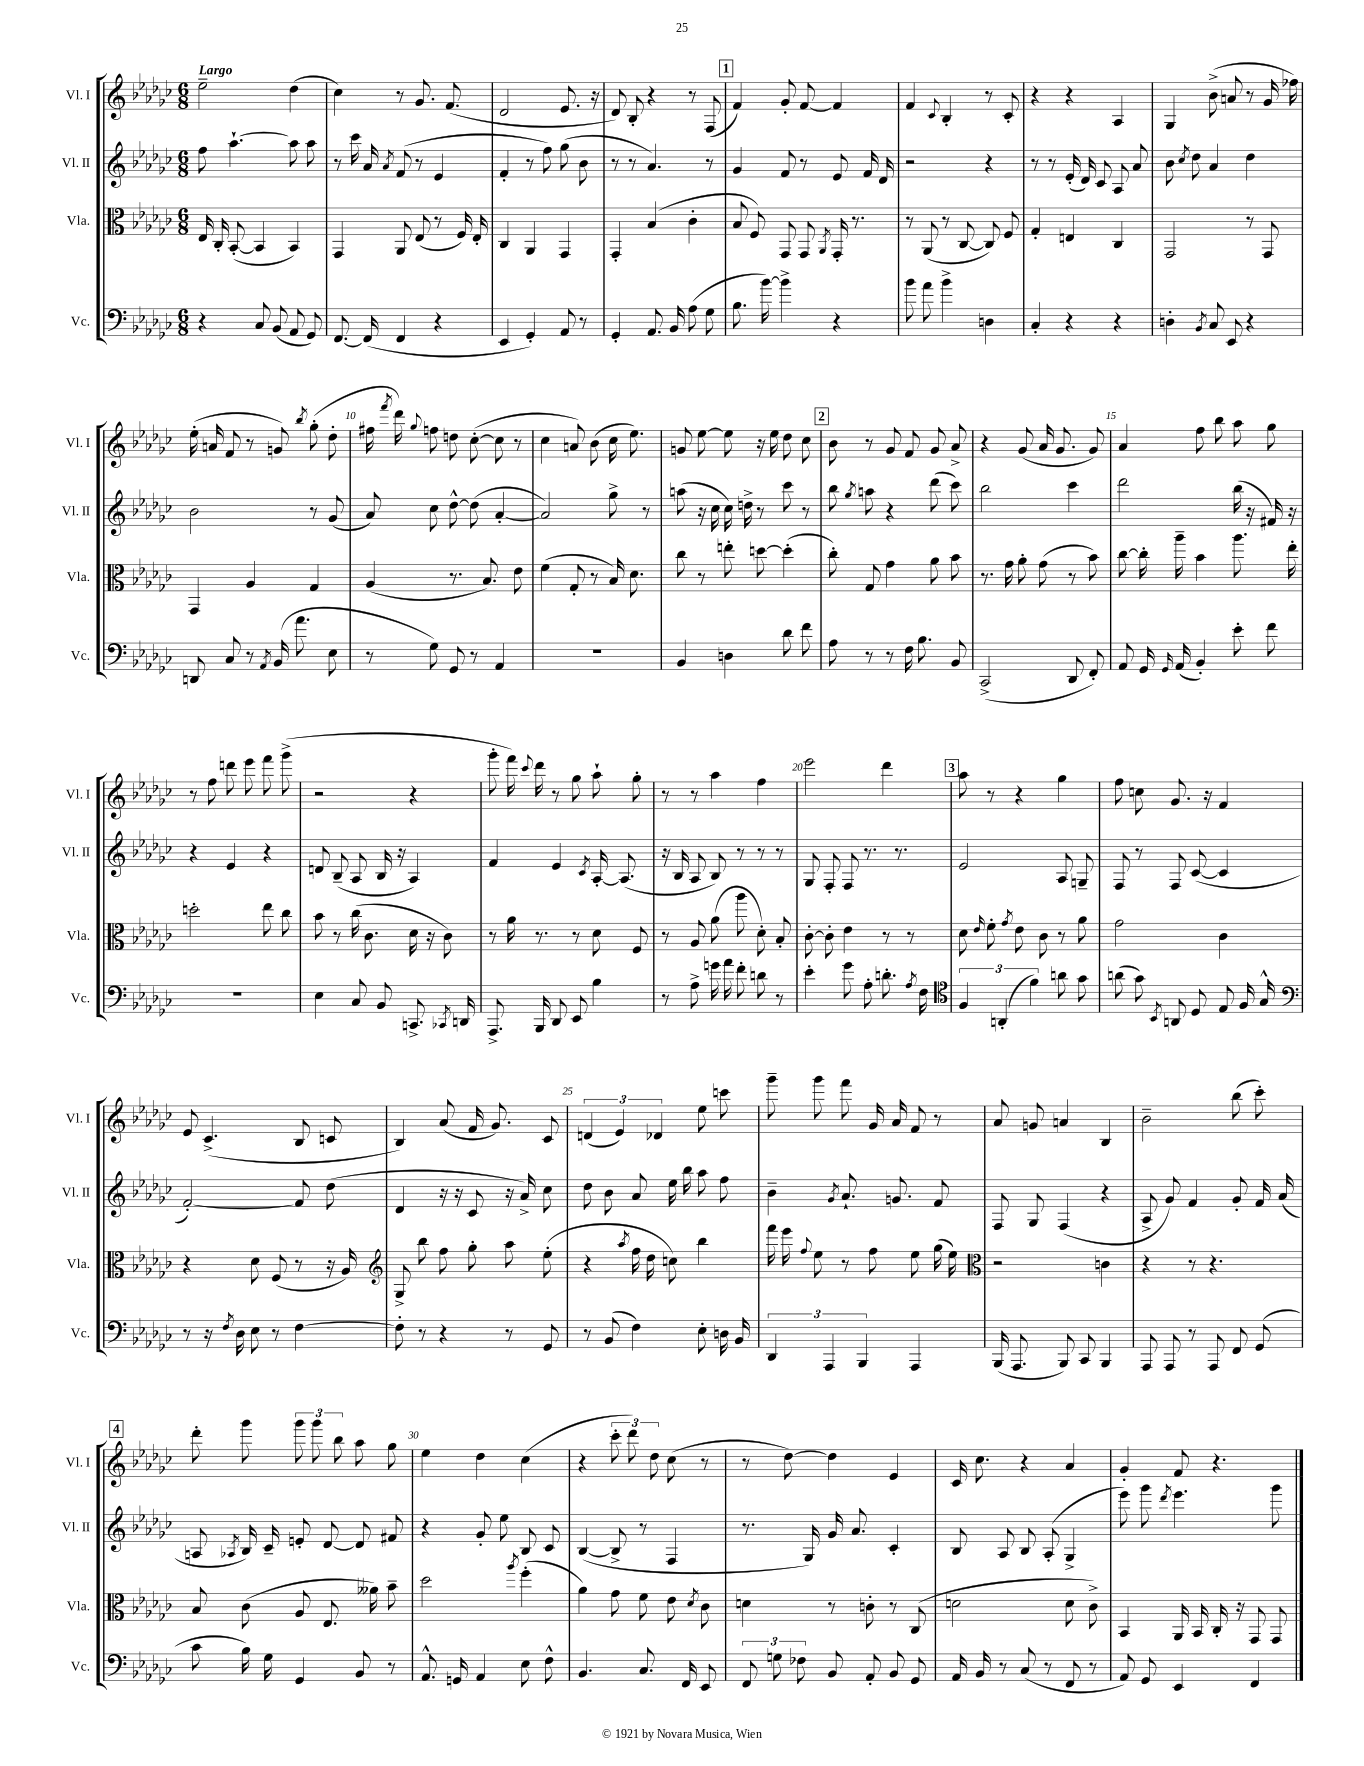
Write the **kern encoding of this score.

**kern	**kern	**kern	**kern
*staff4	*staff3	*staff2	*staff1
*clefF4	*clefC3	*clefG2	*clefG2
*k[b-e-a-d-g-c-]	*k[b-e-a-d-g-c-]	*k[b-e-a-d-g-c-]	*k[b-e-a-d-g-c-]
*M6/8	*M6/8	*M6/8	*M6/8
4r	16E-	8ff	2ee-~
.	16C-'	.	.
.	([8BB-'	[4.aa-`	.
8C-	4BB-]	.	.
(8BB-	.	.	.
8AA-	4BB-)	8aa-]	(4dd-
8GG-)	.	8aa-	.
=	=	=	=
[8.FF	4GG-	8r	4cc-)
.	.	16ccc-	.
(16FF]	.	16a-	.
.	.	8qa-	.
4FF	8AA-	(8f	8r
.	(8E-	8r	8.g-
4r	8r	4e-	.
.	.	.	(8.f
.	16F)	.	.
.	16E-'	.	.
=	=	=	=
4EE-	4C-	4f'	2d-
4GG-')	4AA-	8r	.
.	.	8ff)	.
8AA-	4GG-	(8gg-	8.e-
8r	.	8b-	.
.	.	.	16r
=	=	=	=
4GG-'	4GG-'	8r	8d-)
.	.	8r	8B-'
8.AA-	(4B-	4.a-)	4r
16BB-	.	.	.
(8A-	4c-'	.	8r
8G-	.	8r	(8F
=	=	=	=
8.B-	8B-	4g-	4f)
.	8F)	.	.
[16b-)	.	.	.
4b-^]	8GG-	8f	8g-'
.	8GG-	8r	[8f
.	8qAA-	.	.
4r	16GG-'	8e-	4f]
.	8.r	.	.
.	.	16f	.
.	.	16d-	.
=	=	=	=
8b-	8r	2r	4f
8a-	(8AA-	.	.
.	.	.	8qqc-
4b-^	8r	.	4B-'
.	[8C-	.	.
4D	8C-])	4r	8r
.	8F	.	8c-'
=	=	=	=
4C-'	4G-'	8r	4r
.	.	8r	.
4r	4E	(16e-'	4r
.	.	16d-)	.
.	.	8c-	.
4r	4C-	8A-	4A-
.	.	8a-	.
=	=	=	=
4D'	2GG-	8b-	4G-
.	.	8qcc-	.
.	.	8dd-	.
8qBB-	.	.	.
8C-	.	4a-	(8b-^
8EE-	.	.	8a
4r	8r	4dd-	8r
.	8GG-	.	16g-
.	.	.	16ff-)
=	=	=	=
8DD	4GG-	2b-	(16ee-'
.	.	.	16a
8C-	.	.	8f
8r	4A-	.	8r
8qAA-	.	.	.
(16BB-	.	.	8g)
8.a-	.	.	.
.	.	.	8qbb-
.	4G-	8r	(8gg-'
8E-	.	(8g-	8dd-'
=	=	=	=
8r	(4A-	8a-)	16ff#
.	.	.	8qfff
.	.	.	16ddd-)
.	.	.	8qqgg-
8G-)	.	8cc-	8ff
8GG-	8.r	[8dd-^^	8dd
8r	.	(8dd-]	([8cc-'
.	8.B-)	.	.
4AA-	.	[4a-'	8cc-]
.	8e-	.	8r
=	=	=	=
2.r	(4f	2a-])	4cc-
.	8G-'	.	8a)
.	8r	.	(8b-
.	16B-)	8gg-^	16cc-
.	8.d-	.	8.ee-)
.	.	8r	.
=	=	=	=
4BB-	8cc-	(8aa	8g
.	8r	16r	[8ee-
.	.	16cc-	.
4D	8ee'	16cc-)	8ee-]
.	.	16dd^	.
.	[8dd	8r	16r
.	.	.	16ee-
8d-	(4dd']	8ccc-	8dd-
8f	.	8r	8cc-
=	=	=	=
8A-	8cc-')	8bb-	8b-
.	.	8qgg-	.
8r	8G-	8aa	8r
8r	4g-	4r	8g-
16F	.	.	8f
8.B-	.	.	.
.	8a-	(8ddd-	8g-
8BB-	8b-	8ccc-)	8a-^
=	=	=	=
(2CC-^	8.r	2bb-	4r
.	16g-	.	.
.	8a-'	.	(8g-
.	(8g-	.	16a-
.	.	.	8.g-
8DD-	8r	4ccc-	.
8FF')	8b-)	.	8g-)
=	=	=	=
8AA-	[8cc-	2ddd-	4a-
16GG-	16cc-']	.	.
16qqGG-	.	.	.
(16AA-	16aa-~	.	.
4BB-')	4b-	.	8ff
.	.	.	8bb-
8e-'	8.aa-	(16bb-	8aa-
.	.	16r	.
8f	.	16f#)	8gg-
.	16ee-'	16r	.
=	=	=	=
2.r	2dd'	4r	8r
.	.	.	8ff
.	.	4e-	8ddd
.	.	.	8eee-
.	8ee-	4r	8fff
.	8cc-	.	(8ggg-^
=	=	=	=
4E-	8b-	8d	2r
.	8r	(8B-~	.
8C-	(16cc-	8A-	.
.	8.c-	.	.
8BB-	.	16B-	.
.	.	16r	.
8.CC^	16d-	4A-)	4r
.	16r	.	.
.	8c-)	.	.
8qCC-	.	.	.
16DD	.	.	.
=	=	=	=
8.AAA-^	8r	4f	8ggg-'
.	16a-	.	16fff)
.	.	.	8qqccc-
16BBB-	8.r	.	16ddd-
8DD-	.	4e-	8r
8EE-	8r	.	8gg-
.	.	8qc-	.
4B-	8d-	[16A-'	8aa-`
.	.	(8.A-]	.
.	8F	.	8gg-'
=	=	=	=
8r	8r	16r	8r
.	.	16B-	.
8A-^	8A-	8A-	8r
16g	(8a-	8B-)	4aa-
16a-	.	.	.
8f'	8aa-	8r	.
8d	8d-')	8r	4ff
8r	8B-'	8r	.
=	=	=	=
4e-'	[8c-'	8G-	2eee-
.	8c-']	8F'	.
8g-	4e-	8F	.
8A-'	.	8.r	.
8.d'	8r	.	4ddd-
.	.	8.r	.
.	8r	.	.
8qA-	.	.	.
16F	.	.	.
=	=	=	=
*clefC4	*	*	*
6F	8d-	2e-	8aa-
.	16qqe-	.	.
.	8f'	.	8r
(6AA'	.	.	.
.	8qg-	.	.
.	8e-	.	4r
6f)	.	.	.
.	8c-	.	.
8a	8r	8A-	4gg-
8g-	8a-	8G~	.
=	=	=	=
(8a	2g-	8F	8ff
8g-)	.	8r	8cc
8qBB-	.	.	.
8AA	.	8F	8.g-
8D-	.	([8c-	.
.	.	.	16r
8E-	4c-	4c-]	4f
16F	.	.	.
16G-^^	.	.	.
=	=	=	=
*clefF4	*	*	*
8r	4r	[2f')	8e-
16r	.	.	(4.c-^
8qF	.	.	.
16D-	.	.	.
8E-	8d-	.	.
8r	(8F	.	.
[4F	8r	8f]	8B-
.	16r	(8dd-	8c
.	16A-)	.	.
=	=	=	=
*	*clefG2	*	*
8F']	8G-^	4d-	4B-)
8r	8bb-	.	.
4r	8ff	16r	(8a-
.	.	16r	.
.	8gg-'	8c-	16f
.	.	.	8.g-)
8r	8aa-	16r	.
.	.	16a-^)	.
8GG-	(8ee-'	8cc-	8c-
=	=	=	=
8r	4r	8dd-	(6d
(8BB-	.	8b-	.
.	.	.	6e-)
.	8qaa-	.	.
4F)	16ff	8a-	.
.	16dd-	.	.
.	.	.	6d-
.	8cc)	16ee-	.
.	.	16bb-	.
8E-'	4bb-	8aa-	8ee-
16D	.	8ff	8ccc
16BB-	.	.	.
=	=	=	=
6DD-	16fff	4b-~	8ggg-~
.	16eee-	.	.
.	8qqff	.	.
.	8ee-	.	8ggg-
6AAA-	.	.	.
.	.	8qg-	.
.	8r	8.a-`	8fff
6BBB-	.	.	.
.	8ff	.	16g-
.	.	8.g	16a-
4AAA-	8ee-	.	8f
.	(16gg-	8f	8r
.	16ee-)	.	.
=	=	=	=
*	*clefC3	*	*
(16BBB-	2r	8F	8a-
8.AAA-	.	.	.
.	.	8G-	8g
8BBB-)	.	(4F	4a
8CC-	.	.	.
4BBB-	4c	4r	4B-
=	=	=	=
8AAA-	4r	8A-^	2b-~
8AAA-	.	8g-)	.
8r	8r	4f	.
8AAA-	4.r	.	.
8FF	.	8g-'	(8bb-
(8GG-	.	16f	8ccc-')
.	.	(16a-	.
=	=	=	=
8c-	8B-	8A	8ddd-'
.	.	8qA-	.
16B-)	(8c-	16B-)	8ggg-
16G-	.	16c-~	.
4GG-	8A-	8e'	12ggg-
.	.	.	12ggg-
.	8.E-	[8d-	.
.	.	.	12bb-
8BB-	.	8d-]	8aa-
.	16a--)	.	.
8r	8b-~	8f#	8gg-
=	=	=	=
8.AA-^^	2dd-	4r	4ee-
16GG	.	.	.
4AA-	.	8g-'	4dd-
.	.	8ee-	.
.	8qaa-	.	.
8E-	(4ff'	8B-	(4cc-
8F^^	.	8c-	.
=	=	=	=
4.BB-	4a-)	([4B-	4r
.	8g-	8B-^]	12ccc-'
.	.	.	12ddd-)
8.C-	8f	8r	.
.	.	.	12dd-
.	8e-	4F	(8cc-
16FF	.	.	.
.	8qd-	.	.
8EE-	8c-	.	8r
=	=	=	=
12FF	4d	8.r	8r
12G	.	.	.
.	.	.	[8dd-)
12F-	.	.	.
.	.	16G-)	.
8BB-	8r	16g-	4dd-]
.	.	8.a-	.
8AA-'	8c'	.	.
8BB-	8r	4c-'	4e-
8GG-	(8C-	.	.
=	=	=	=
16AA-	2d	8B-	16c-
16BB-	.	.	8.cc-
8r	.	8A-	.
(8C-	.	8B-	4r
8r	.	(8A-'	.
8FF	8d	4G-^	4a-
8r	8c-^)	.	.
=	=	=	=
8AA-)	4BB-	8eee-)	4g-'
8GG-	.	8ggg-	.
.	.	8qddd-	.
4EE-	16AA-	4.eee-	8f
.	16BB-	.	.
.	16C-'	.	4.r
.	16r	.	.
4FF	8GG-	.	.
.	8GG-	8ggg-	.
==	==	==	==
*-	*-	*-	*-
